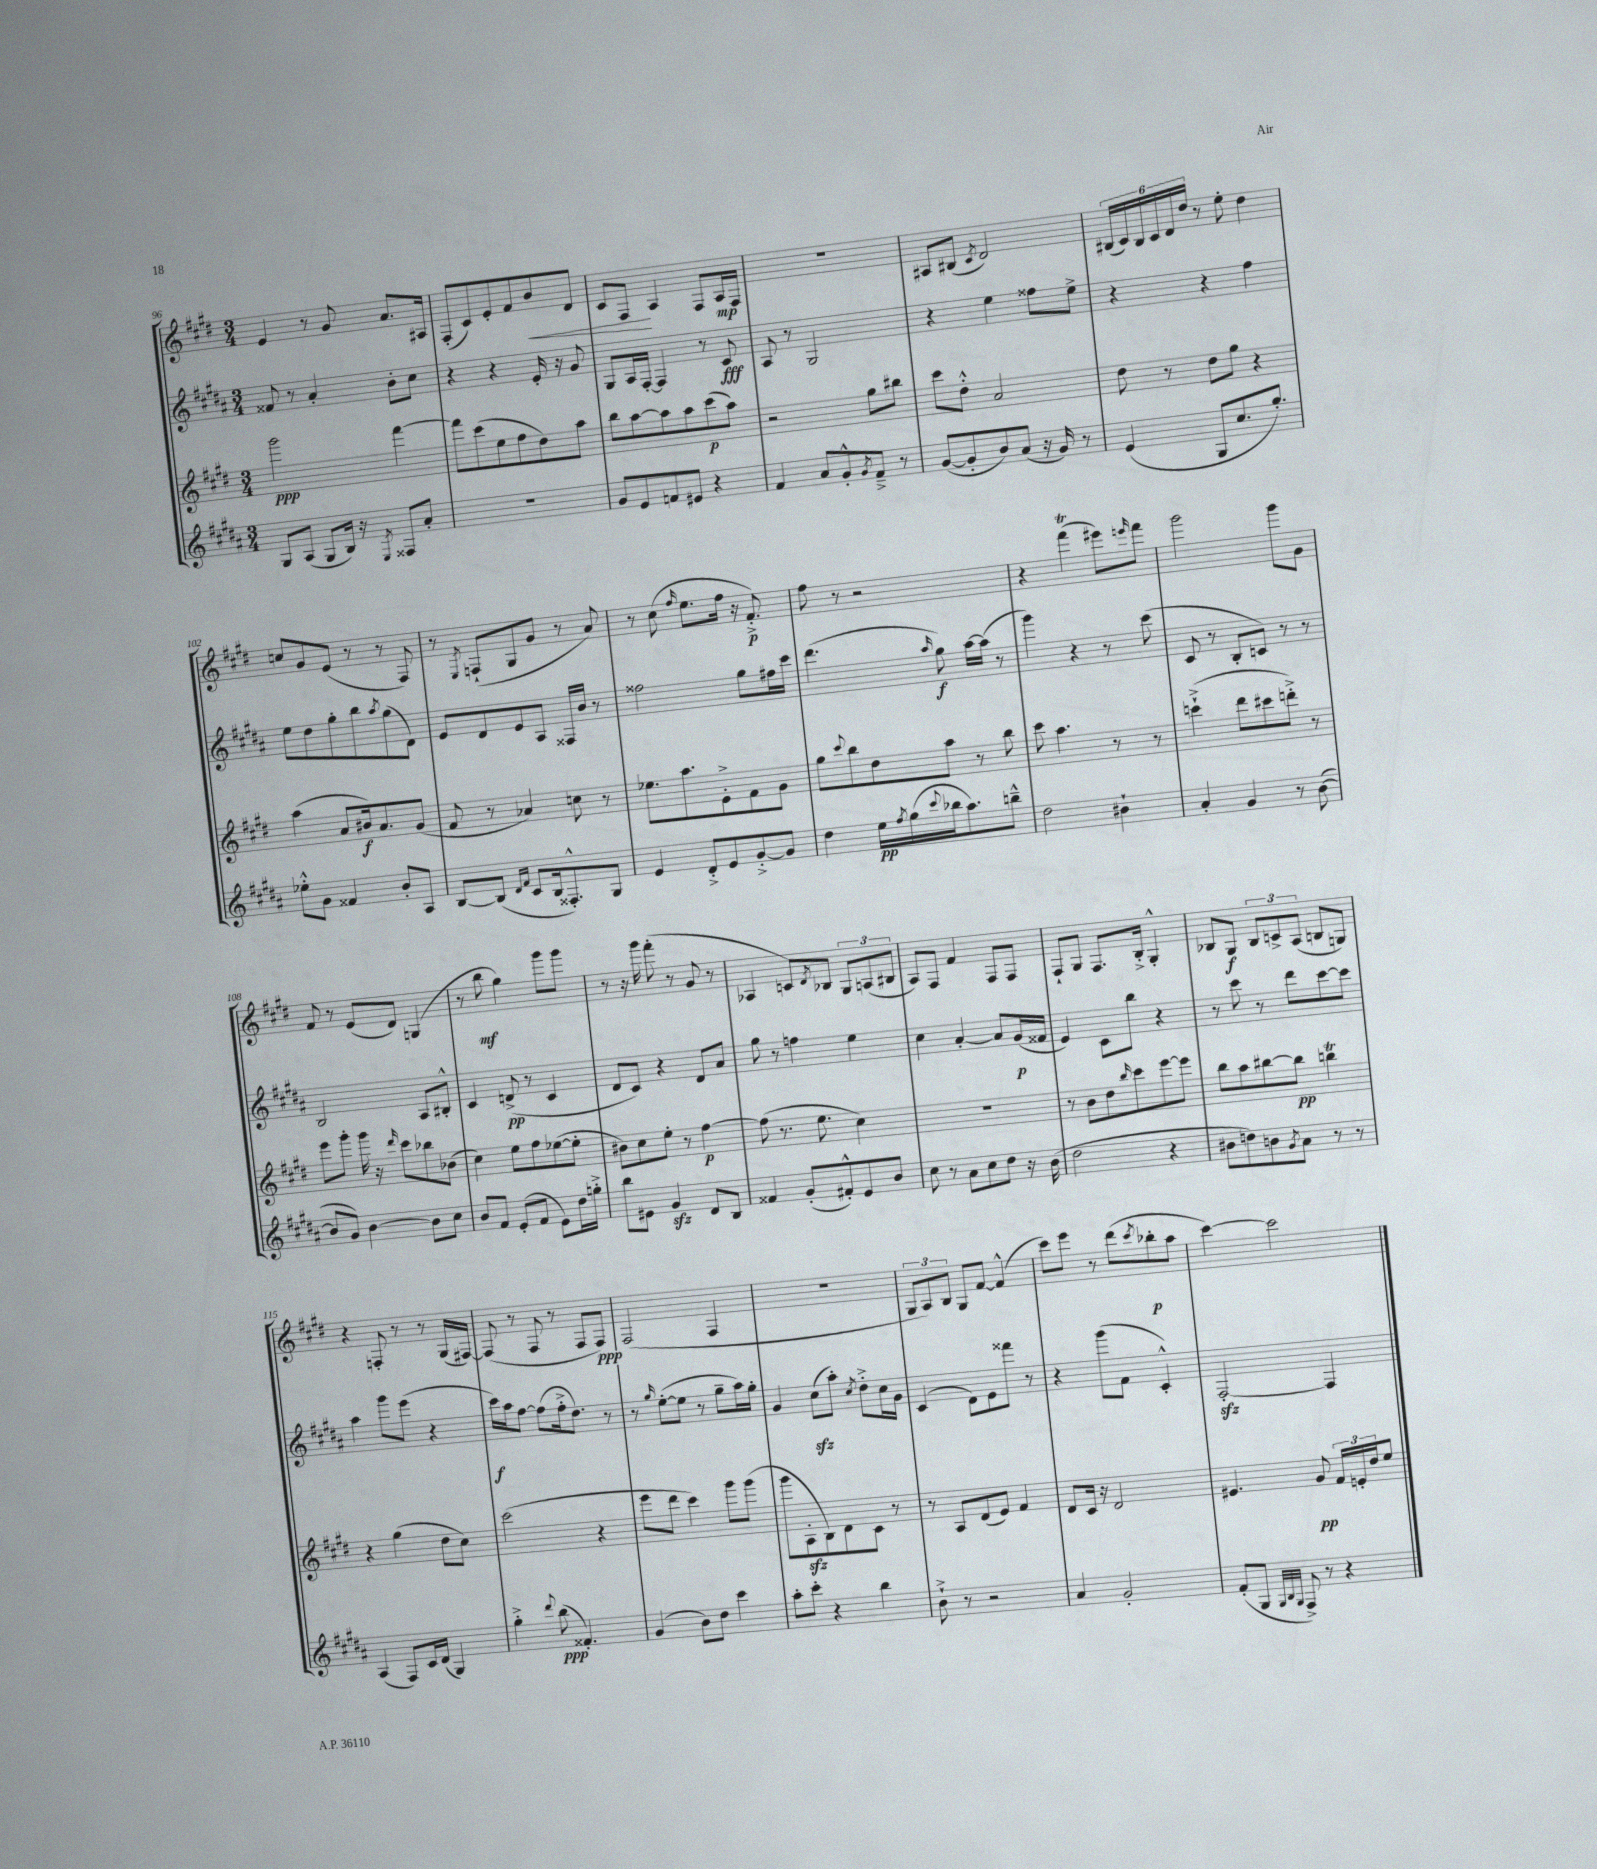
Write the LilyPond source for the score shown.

<<
\new StaffGroup <<
\new Staff = "s0" {
    \clef treble \key e \major \numericTimeSignature \time 3/4
    e'4 r8 gis'8 a'8. ais16 |
    fis8-.( cis'8) e'8-. fis'8 b'8\< dis'8 |
    cis'8 fis8\! a4 fis8 a16\mp fis16 |
    R2. |
    ais8 bis8( \acciaccatura { cis'8 } dis'2) |
    \tuplet 6/4 { bis16( cis'16) bis16 cis'16 dis'16 dis''16 } r8 e''8-. dis''4 |
    c''8 gis'8 e'8( r8 r8 fis8) |
    r8 \acciaccatura { e8 } f8-!( gis8 gis'8 r8 a'8) |
    r8 cis''8( \grace { fis''16 } e''8. fis''16 r16 fis'8.-.->\p) |
    fis''8 r8 r2 |
    r4 fis'''4\trill( eis'''8) \grace { e'''16 } fis'''8 |
    gis'''2 gis'''8 gis'8 |
    fis'8 r8 e'8( dis'8) g4( |
    r8 b''8\mf gis''4) gis'''8 gis'''8 |
    r8 r16 gis'''16 fis'''8-.( r8 gis'8 r8 |
    aes4 c'8) \acciaccatura { dis'8 } bes8 \tuplet 3/2 { gis8 a8( bis8 } |
    a8) fis8 fis'4 fis8 fis8 |
    fis8-! gis8 fis8. b16-.-> gis4-.-^ |
    bes8 gis8\f \tuplet 3/2 { bes8 c'8-> a8( } b8 g8) |
    r4 f8-. r8 r8 gis16( fis16~) |
    fis8( r8 fis8 r8 fis8 fis8\ppp) |
    fis2( fis4 |
    R2. |
    \tuplet 3/2 { gis8 a8) b8 } gis8 fis'8~ fis'4-^( |
    cis'''8) e'''8 r8 dis'''8( \acciaccatura { cis'''8 } bes''8-.\p a''8 |
    cis'''4~) cis'''2 \bar "|." |
}
\new Staff = "s1" {
    \clef treble \key b \major \numericTimeSignature \time 3/4
    fisis'8 r8 ais'4-. b'8-. cis''8 |
    r4 r4 e'16-. r16 gis'8 |
    gis8 ais16 fis16~-. fis4 r8 cis'8\fff |
    ais8 r8 gis2 |
    r4 e''4 fisis''8 e''8-> |
    r4 r4 fis''4 |
    e''8 dis''8 gis''8-. b''8 \acciaccatura { ais''8 } gis''8( dis'8) |
    e'8 dis'8 e'8 ais8 fisis16 b'16 r8 |
    fisis''2 gis''8 fis''16 cis'''16 |
    dis'''4.( \grace { ais''16 } gis''8\f) ais''16~ ais''16( r8 |
    gis'''4) r4 r8 cis'''8( |
    cis'8 r8 b8-. c'8) r8 r8 |
    b2 ais8 bis8-.-^ |
    cis'4 d'8->\pp( r8 cis'4 |
    dis'8 cis'8) r4 dis'8 ais'8 |
    gis''8 r8 f''4 e''4 |
    cis''4 ais'4~-. ais'8 gis'16\p( fisis'16 |
    e'4) cis'8 b''8 r4 |
    r8 cis'''8 r8 dis'''8 cis'''8~ cis'''8 |
    ais''4 gis'''8 e'''8( r4 |
    cis'''16\f) ais''16 fis''8~ fis''8( fis''16-.-> dis''8.) r8 |
    r8 \grace { gis''16 } e''8~-.( e''8 r8 gis''8-- ais''16) gis''16-. |
    gis'4 cis''8\sfz( ais''8-.) \acciaccatura { cis''8 } dis''8-.-> cis''16 gis'16 |
    cis'4( dis'8) e'8 fisis'''8 r8 |
    r4 gis'''8( fis'8 cis'4-.-^) |
    fis2~-.\sfz fis4 \bar "|." |
}
\new Staff = "s2" {
    \clef treble \key e \major \numericTimeSignature \time 3/4
    gis'''2\ppp fis'''4~ |
    fis'''8 cis'''8( e''8 fis''8 dis''8) a''8 |
    b''8 a''8~ a''8 a''8 cis'''8\p( a''8) |
    r2 gis''8 bis''8 |
    cis'''8 dis''8-.-^ a'2 |
    dis''8 r8 dis''8 gis''8 r4 |
    a''4( a'8 bis'16\f) a'8. gis'8( |
    fis'8 r8 aes'4) c''8 r8 |
    ees''8. a''8. e'8-.-> fis'8 gis'8 |
    gis''8 \appoggiatura { cis'''8 } b''8 dis''8 a''8 r8 b''8 |
    cis'''8 a''4. r8 r8 |
    c'''4-!->( dis'''8 cis'''8 d'''8-.->) r8 |
    e'''8 gis'''8-. gis'''16 r16 \grace { dis'''16 } cis'''8 bes''8 bes'8( |
    cis''4) e''8 fis''8 ees''8~( ees''8-. |
    bis'8) cis''8 e''8-. r8 fis''4~\p |
    fis''8( r8. e''8. cis''4) |
    R2. |
    r8 b'8 dis''8 \grace { b''16 } cis'''8 e'''8~ e'''8 |
    b''8 a''8 bis''8~ bis''8\pp b''4\trill |
    r4 gis''4( dis''8 cis''8) |
    cis'''2( r4 |
    e'''8 dis'''8 cis'''4) gis'''8 gis'''8( |
    gis'''8 a8-.\sfz b8) dis'8 cis'8 r8 |
    r8 a8 dis'8( e'8) fis'4 |
    dis'8 cis'16 r16 dis'2 |
    eis'4. gis'8\pp \tuplet 3/2 { fis'16 e'16-. dis''16 } e''8 \bar "|." |
}
\new Staff = "s3" {
    \clef treble \key b \major \numericTimeSignature \time 3/4
    gis8 ais8( gis8 b16) r16 \acciaccatura { e8 } fisis8 ais'8-. |
    R2. |
    gis'8 e'8 f'8 eis'8 r4 |
    fis'4 ais'8 gis'8-.-^ \acciaccatura { gis'8 } fis'8---> r8 |
    gis'8~( gis'8-. b'8) ais'8( r16 gis'16) r8 |
    e'4( gis8 cis''8. gis''8.-.) |
    ees''8-.-^ gis'8 fisis'4 b'8-. ais8 |
    b8~ b8( \grace { dis'16 fis'16 } cis'8 b16 fisis8.-.-^) gis8 |
    e'4 dis'8-.-> e'8 gis'8~-.-> gis'8 |
    dis''4 e''16\pp \acciaccatura { fis''8 } gis''16( \appoggiatura { cis'''8 } bes''16 ais''8.) b''8---^ |
    dis''2 bis'4-! |
    ais'4-. gis'4 r8 b'8~( |
    b'8 gis'8) b'4~ b'8 cis''8 |
    b'8 fis'8 e'8-.( fis'8 e'8) dis''16 g''16-.-> |
    b''8 eis'8 gis'4\sfz dis'8 b8 |
    fisis'4 gis'8-.( fis'8-.-^) e'8 b'8 |
    cis''8 r8 ais'8 cis''8 dis''8 r16 b'16( |
    dis''2 r4 |
    bis'8 d''8) b'8 \acciaccatura { gis'8 } ais'8 r8 r8 |
    ais4( fis8) cis'16 dis'16( gis4) |
    gis''4-.-> \appoggiatura { dis'''8 } b''8\ppp( fisis'4.-.) |
    gis'4( b'8) dis''8 cis'''4 |
    ais''8-. cis'''8-. r4 b''4 |
    b'8-!-> r8 r2 |
    ais'4 gis'2-. |
    fis'8-.( gis8 \grace { gis32 b32 gis32 } fis8->) r8 r4 \bar "|." |
}
>>
>>
\layout { \context { \Score currentBarNumber = #96 } }
